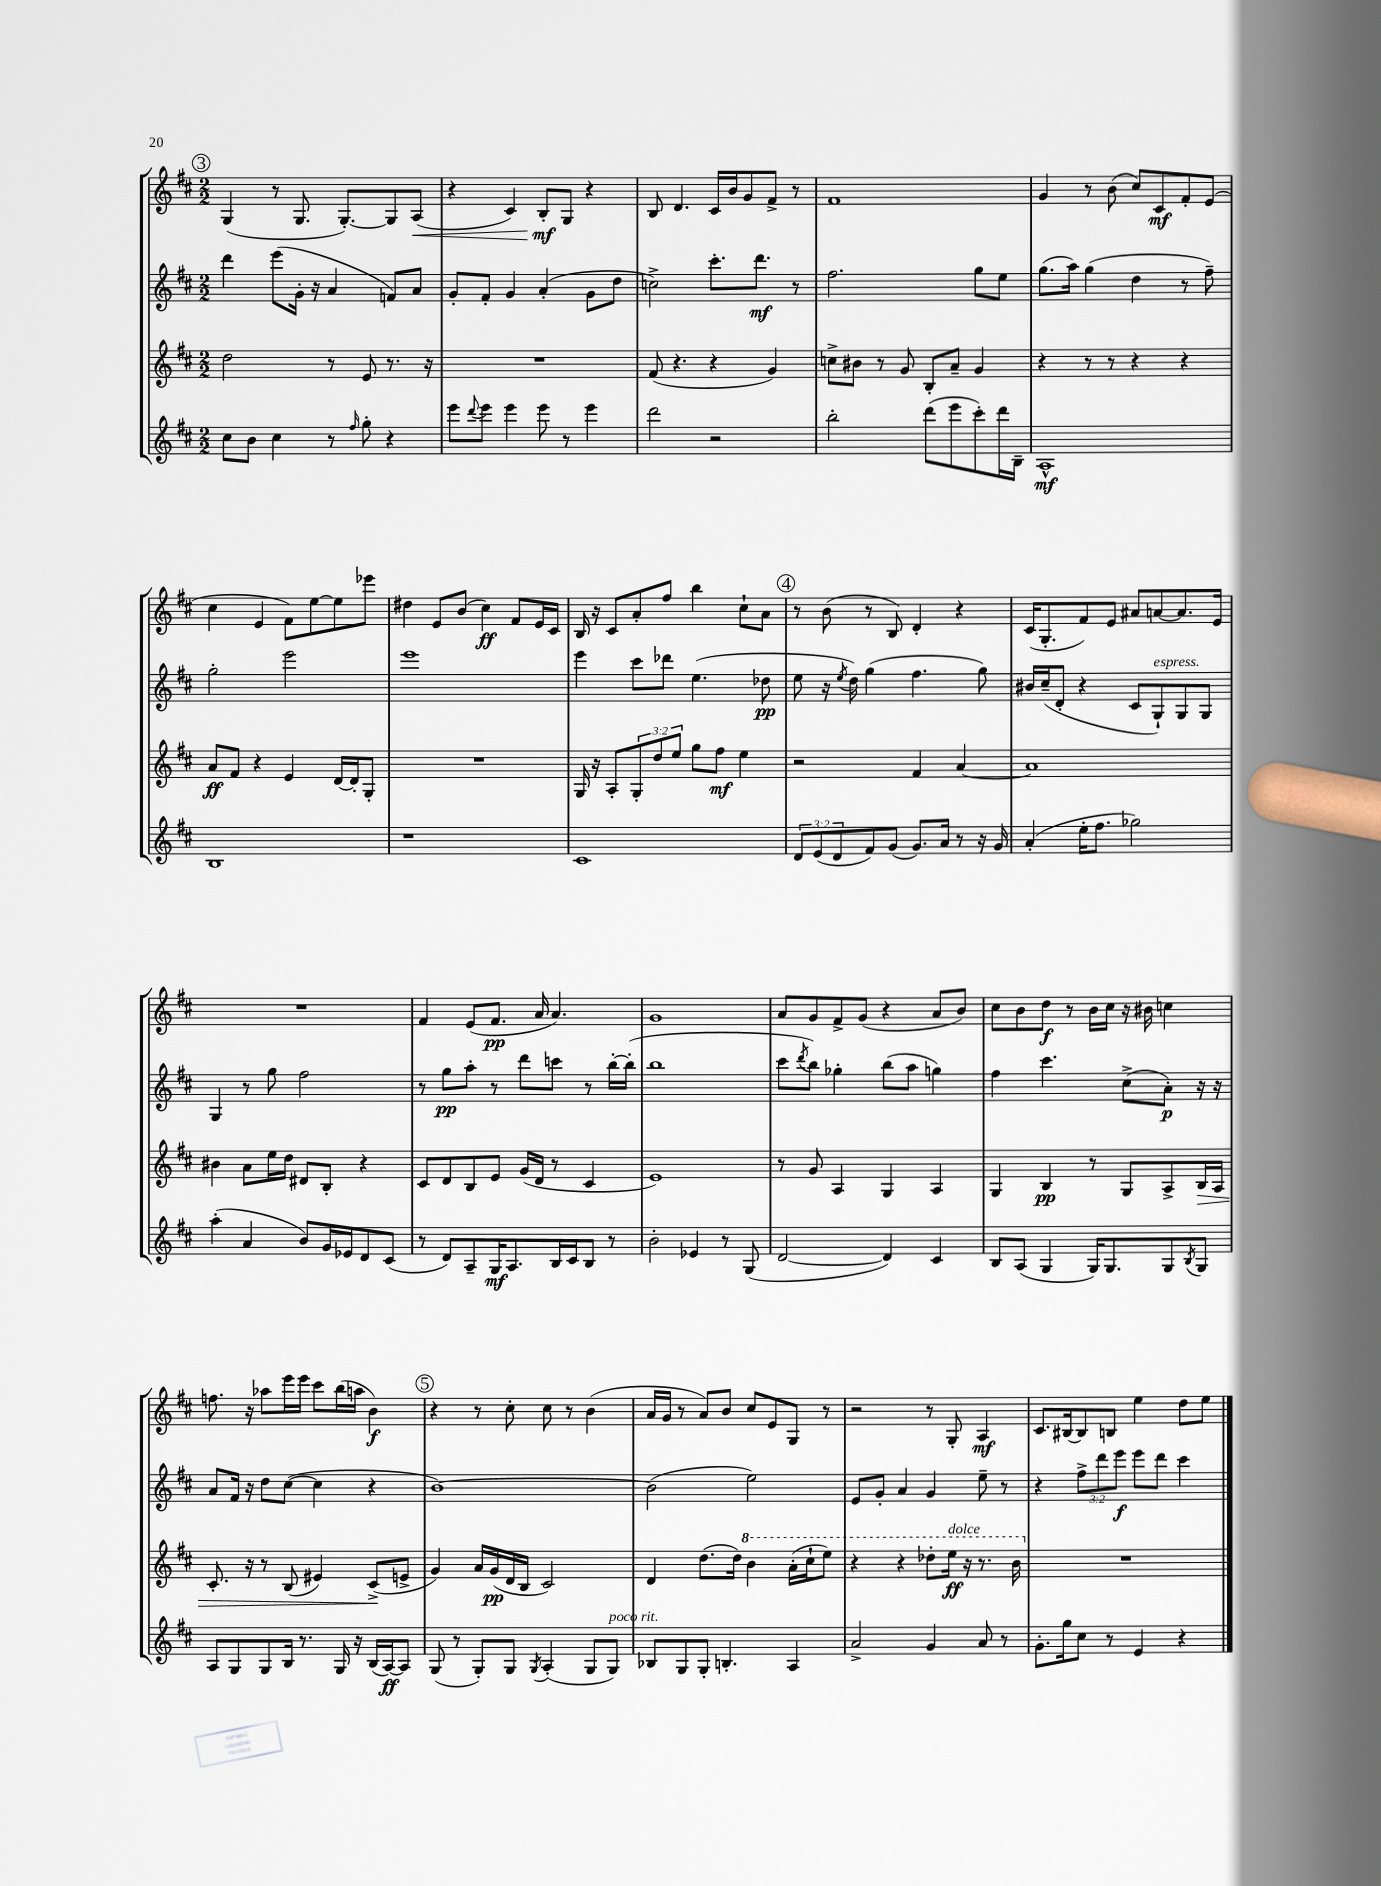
<<
\new StaffGroup <<
\new Staff = "s0" {
    \clef treble \key d \major \numericTimeSignature \time 2/2
    \mark \markup { \circle "3" } g4( r8 g8. g8.~-.) g8 a8\<( |
    r4 cis'4) b8-.\mf\! g8 r4 |
    b8 d'4. cis'16 b'16 g'8 fis'8-> r8 |
    fis'1 |
    g'4 r8 b'8( cis''8) cis'8\mf fis'8-. e'8( |
    cis''4 e'4 fis'8) e''8~ e''8 ees'''8 |
    dis''4 e'8 b'8( cis''4\ff) fis'8 e'16 cis'16 |
    b16 r16 cis'8 a'8-. fis''8 b''4 cis''8-! a'8 |
    \mark \markup { \circle "4" } r8 b'8( r8 b8) d'4-. r4 |
    cis'16( g8.-. fis'8) e'8 ais'8 a'8~ a'8. e'16 |
    R1 |
    fis'4 e'8( fis'8.\pp a'16 a'4.) |
    g'1 |
    a'8 g'8 fis'8-> g'8( r4 a'8 b'8) |
    cis''8 b'8 d''8\f r8 b'16 cis''16 r16 bis'16 c''4 |
    f''8. r16 aes''8 e'''16 e'''16 cis'''8 b''16( a''16 b'4\f) |
    \mark \markup { \circle "5" } r4 r8 cis''8-. cis''8 r8 b'4( |
    a'16 g'16 r8 a'8) b'8 cis''8 e'8 g8 r8 |
    r2 r8 g8-. a4\mf |
    cis'8. bis16~ bis8 b8 e''4 d''8 e''8 \bar "|." |
}
\new Staff = "s1" {
    \clef treble \key d \major \numericTimeSignature \time 2/2 \override Staff.TupletNumber.text = #tuplet-number::calc-fraction-text
    \mark \markup { \circle "3" } d'''4 e'''8( g'16-. r16 a'4 f'8) a'8 |
    g'8-. fis'8-. g'4 a'4-.( g'8 d''8 |
    c''2->) cis'''8.-. d'''8.\mf r8 |
    fis''2. g''8 e''8 |
    g''8.( a''16) g''4( d''4 r8 fis''8--) |
    g''2-. e'''2 |
    e'''1 |
    e'''4 cis'''8 des'''8 e''4.( des''8\pp |
    \mark \markup { \circle "4" } e''8 r16 \acciaccatura { e''8 } d''16) g''4( fis''4. g''8) |
    bis'16 cis''16--( d'8-. r4 cis'8 g8-!^\markup { \italic "espress." }) g8 g8 |
    g4 r8 g''8 fis''2 |
    r8 g''8\pp a''8-. r8 d'''8 c'''8 r8 b''16~-. b''16-.( |
    b''1 |
    cis'''8 \acciaccatura { d'''8 } b''8) ges''4-. b''8( a''8 g''4) |
    fis''4 cis'''4. cis''8->( a'8-.\p) r16 r16 |
    a'8 fis'16 r16 d''8 cis''8~( cis''4 r4 |
    \mark \markup { \circle "5" } b'1~) |
    b'2( e''2) |
    e'8 g'8-. a'4 g'4 e''8-- r8 |
    r4 \tuplet 3/2 { fis''8-> d'''8 e'''8\f } e'''8 d'''8 cis'''4 \bar "|." |
}
\new Staff = "s2" {
    \clef treble \key d \major \numericTimeSignature \time 2/2 \override Staff.TupletNumber.text = #tuplet-number::calc-fraction-text
    \mark \markup { \circle "3" } d''2 r8 e'8 r8. r16 |
    R1 |
    fis'8( r4. r4 g'4) |
    c''8-> bis'8 r8 g'8 b8-. a'8-- g'4 |
    r4 r8 r8 r4 r4 |
    a'8\ff fis'8 r4 e'4 d'16~ d'16-. g8-. |
    R1 |
    g16 r16 a8-. \tuplet 3/2 { g8-. d''8 e''8 } g''8 fis''8\mf e''4 |
    \mark \markup { \circle "4" } r2 fis'4 a'4~ |
    a'1 |
    bis'4 a'8 e''16 d''16 dis'8 b8-. r4 |
    cis'8 d'8 b8 e'8 g'16( d'16 r8 cis'4 |
    e'1) |
    r8 g'8 a4 g4 a4 |
    g4 b4\pp r8 g8 a8-> b16\> a16 |
    cis'8.-. r16 r8 b8( eis'4) cis'8->\!( e'8-> |
    \mark \markup { \circle "5" } g'4) a'16 g'16\pp( d'16 b16 cis'2) |
    d'4 d''8.( d''16) \ottava #1 b''4 a''16-.( cis'''16-! e'''8) |
    r4 r4 des'''8-. e'''16\ff^\markup { \italic "dolce" } r16 r8. b''16 \ottava #0 |
    R1 \bar "|." |
}
\new Staff = "s3" {
    \clef treble \key d \major \numericTimeSignature \time 2/2 \override Staff.TupletNumber.text = #tuplet-number::calc-fraction-text
    \mark \markup { \circle "3" } cis''8 b'8 cis''4 r8 \grace { fis''16 } g''8-. r4 |
    e'''8 \appoggiatura { d'''8 } e'''8 e'''4 e'''8 r8 e'''4 |
    d'''2 r2 |
    b''2-. d'''8( e'''8 cis'''8-.) d'''16 b16-- |
    a1-^\mf |
    b1 |
    r1 |
    cis'1 |
    \mark \markup { \circle "4" } \tuplet 3/2 { d'8 e'8( d'8 } fis'8) g'8( g'8.) a'16 r8 r16 g'16 |
    a'4-.( e''16-. fis''8. ges''2) |
    a''4-.( a'4 b'8) g'16 ees'16 d'8 cis'8( |
    r8 d'8) a8-- g16\mf a8. b16 cis'16 b8 r8 |
    b'2-. ees'4 r8 g8( |
    d'2~ d'4) cis'4 |
    b8 a8( g4 g16) g8. g8 \acciaccatura { b8 } g8 |
    a8 g8 g8 b16 r8. g16 r16 b16( a16~\ff) a8 |
    \mark \markup { \circle "5" } g8( r8 g8-.) g8 \acciaccatura { g8 } a4-.( g8 g8^\markup { \italic "poco rit." }) |
    bes8 g8 g8-. b4.-. a4 |
    a'2-> g'4 a'8 r8 |
    g'8.-. g''16 cis''8 r8 e'4 r4 \bar "|." |
}
>>
>>
\layout { \context { \Score \remove "Bar_number_engraver" } }
